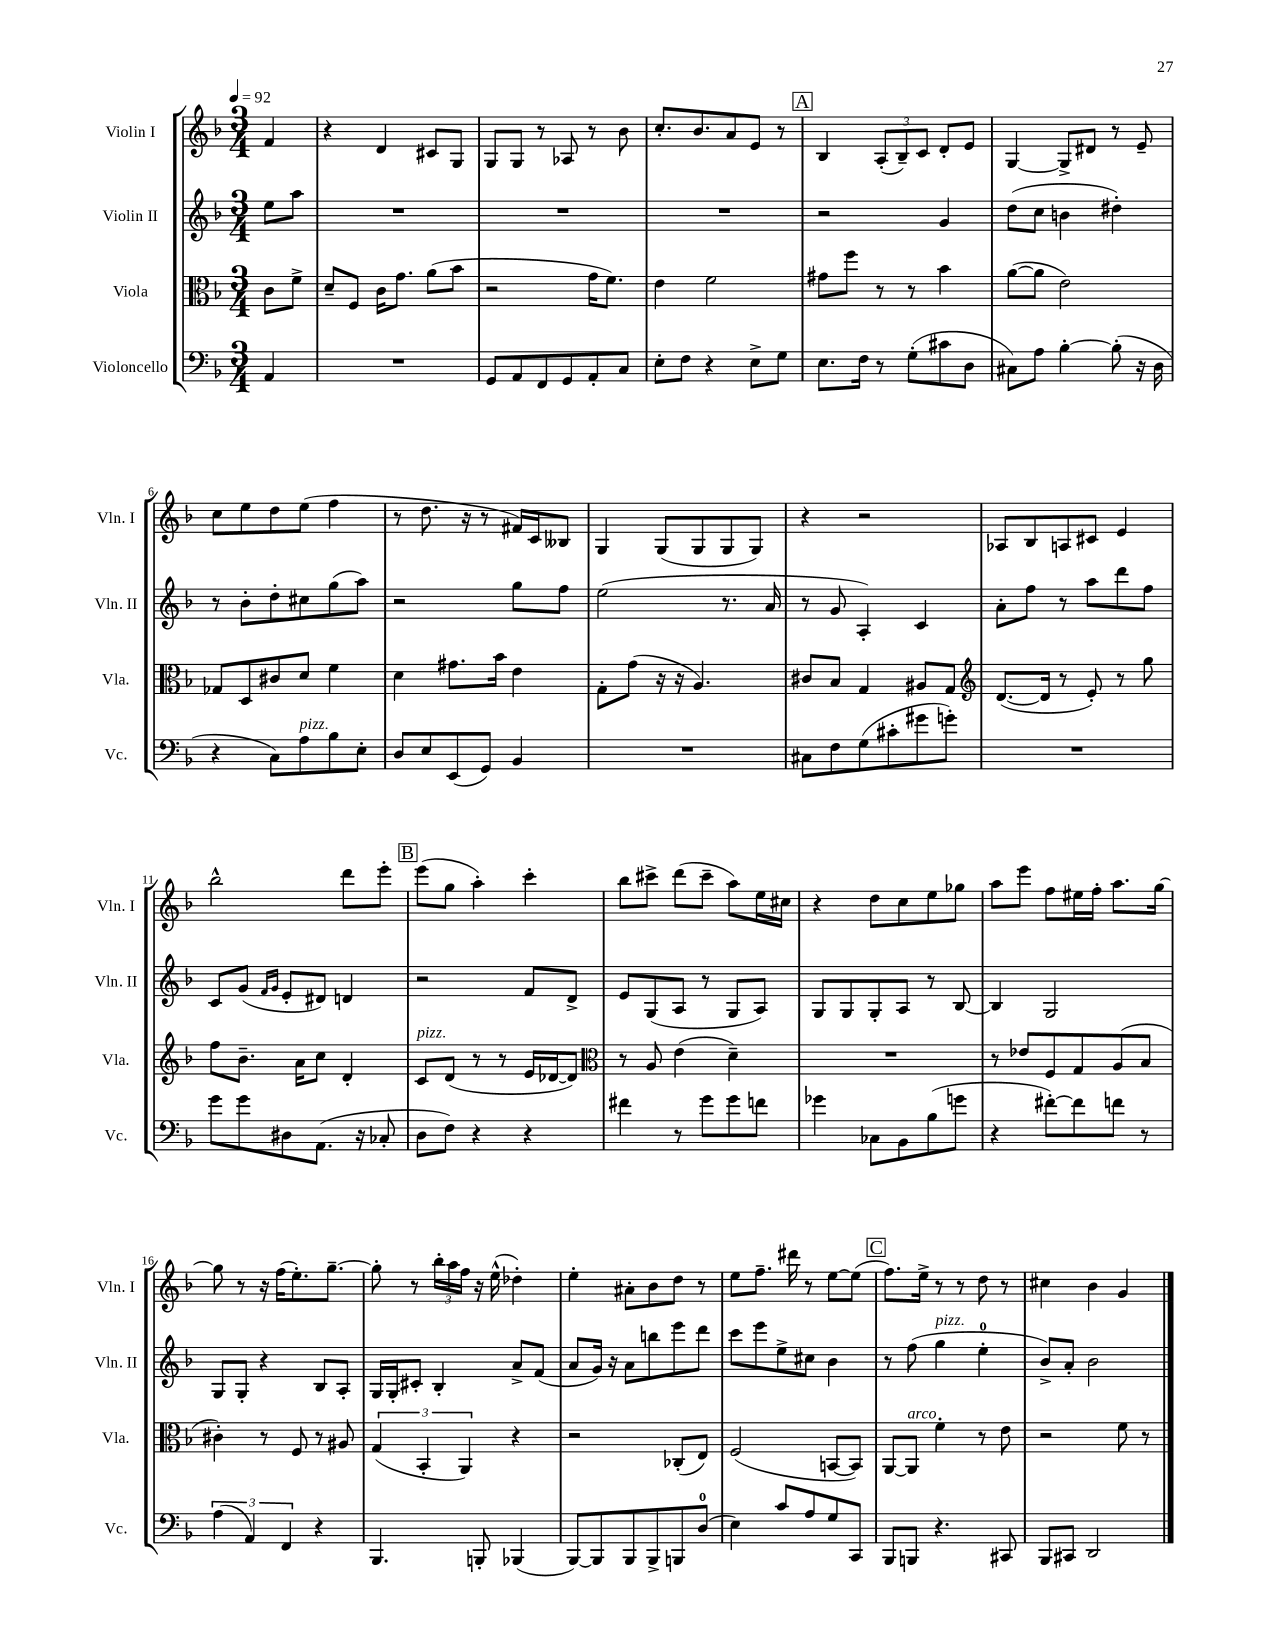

**kern	**kern	**kern	**kern
*staff4	*staff3	*staff2	*staff1
*clefF4	*clefC3	*clefG2	*clefG2
*k[b-]	*k[b-]	*k[b-]	*k[b-]
*M3/4	*M3/4	*M3/4	*M3/4
*MM92	*MM92	*MM92	*MM92
4AA	8c	8ee	4f
.	8f^	8aa	.
=	=	=	=
2.r	8d~	2.r	4r
.	8F	.	.
.	16c	.	4d
.	8.g	.	.
.	(8a	.	8c#
.	8b-	.	8G
=	=	=	=
8GG	2r	2.r	8G
8AA	.	.	8G
8FF	.	.	8r
8GG	.	.	8A-
8AA'	16g	.	8r
.	8.f)	.	.
8C	.	.	8b-
=	=	=	=
8E'	4e	2.r	8.cc'
8F	.	.	.
.	.	.	8.b-
4r	2f	.	.
.	.	.	8a
8E^	.	.	8e
8G	.	.	8r
=	=	=	=
8.E	8g#	2r	4B-
.	8ff	.	.
16F	.	.	.
8r	8r	.	(12A'
.	.	.	12B-~)
(8G'	8r	.	.
.	.	.	12c
8c#	4b-	4g	8d'
8D	.	.	8e
=	=	=	=
8C#)	([8a	(8dd	[4G
8A	8a]	8cc	.
[4B-'	2e)	4b	8G^]
.	.	.	8d#
(8B-']	.	4dd#')	8r
16r	.	.	8e~
16D	.	.	.
=	=	=	=
4r	8G-	8r	8cc
.	8D	8b-'	8ee
8C)	8c#	8dd'	8dd
8A	8d	8cc#	(8ee
8B-	4f	(8gg	4ff
8E'	.	8aa)	.
=	=	=	=
8D	4d	2r	8r
8E	.	.	8.dd
(8EE	8.g#	.	.
.	.	.	16r
8GG)	.	.	8r
.	16b-	.	.
4BB-	4e	8gg	16f#)
.	.	.	16c
.	.	8ff	8B--
=	=	=	=
2.r	8G'	(2ee	4G
.	(8g	.	.
.	16r	.	(8G
.	16r	.	.
.	4.A)	.	8G
.	.	8.r	8G
.	.	.	8G)
.	.	16a	.
=	=	=	=
8C#	8c#	8r	4r
8F	8B-	8g	.
(8G	4G	4A')	2r
8c#'	.	.	.
8g#	8A#	4c	.
8g')	8G	.	.
=	=	=	=
*	*clefG2	*	*
2.r	([8.d	8a'	8A-
.	.	8ff	8B-
.	16d]	.	.
.	8r	8r	8A
.	8e')	8aa	8c#
.	8r	8ddd	4e
.	8gg	8ff	.
=	=	=	=
8g	8ff	8c	2bb-^^
8g	8.b-~	(8g	.
.	.	16qqf	.
.	.	16qqg	.
8D#	.	8e'	.
.	16a	.	.
(8.AA	8cc	8d#)	.
.	4d'	4d	8ddd
16r	.	.	.
8C-'	.	.	8eee'
=	=	=	=
8D	8c	2r	(8eee
8F)	(8d	.	8gg
4r	8r	.	4aa')
.	8r	.	.
4r	16e	8f	4ccc'
.	[16d-	.	.
.	8d-])	8d^	.
=	=	=	=
*	*clefC3	*	*
4f#	8r	8e	8bb-
.	8A	(8G	8ccc#^
8r	(4e	8A	(8ddd
8g	.	8r	8ccc#~
8g	4d~)	8G	8aa)
8f	.	8A)	16ee
.	.	.	16cc#
=	=	=	=
4g-	2.r	8G	4r
.	.	8G	.
8C-	.	8G'	8dd
8BB-	.	8A	8cc
(8B-	.	8r	8ee
8g	.	[8B-	8gg-
=	=	=	=
4r	8r	4B-]	8aa
.	8e-	.	8eee
[8f#')	8F	2G	8ff
8f#]	8G	.	16ee#
.	.	.	16ff'
8f	(8A	.	8.aa
8r	8B-	.	.
.	.	.	[16gg
=	=	=	=
(6A	4c#')	8G	8gg]
.	.	8G'	8r
6AA)	.	.	.
.	8r	4r	16r
.	.	.	(16ff
6FF	.	.	.
.	8F	.	8.ee')
4r	8r	8B-	.
.	.	.	[8.gg~
.	8A#	8A'	.
=	=	=	=
4.BBB-	(6G	16G	8gg']
.	.	16G'	.
.	.	8c#'	8r
.	6BB-'	.	.
.	.	4B-'	24bb-'
.	.	.	24aa
.	6AA)	.	24ff
8BBB'	.	.	16r
.	.	.	(16ee^^
(4BBB-	4r	8a^	4dd-')
.	.	(8f	.
=	=	=	=
[8BBB-)	2r	8a	4ee'
8BBB-]	.	16g)	.
.	.	16r	.
8BBB-	.	8a	8a#'
8BBB-^	.	8bb	8b-
8BBB	(8C-'	8eee	8dd
(8D	8E)	8ddd	8r
=	=	=	=
4E)	(2F	8ccc	8ee
.	.	8eee	8.ff~
8c	.	8ee^	.
.	.	.	16ddd#
8A	.	8cc#	8r
8G	[8BB	4b-	[8ee
8CC	8BB])	.	(8ee]
=	=	=	=
8BBB-	[8AA	8r	8.ff)
8BBB	8AA]	(8ff	.
.	.	.	16ee^
4.r	4f'	4gg	8r
.	.	.	8r
.	8r	4ee'	8dd
8CC#	8e	.	8r
=	=	=	=
8BBB-	2r	8b-^)	4cc#
8CC#	.	8a'	.
2DD	.	2b-	4b-
.	8f	.	4g
.	8r	.	.
==	==	==	==
*-	*-	*-	*-
